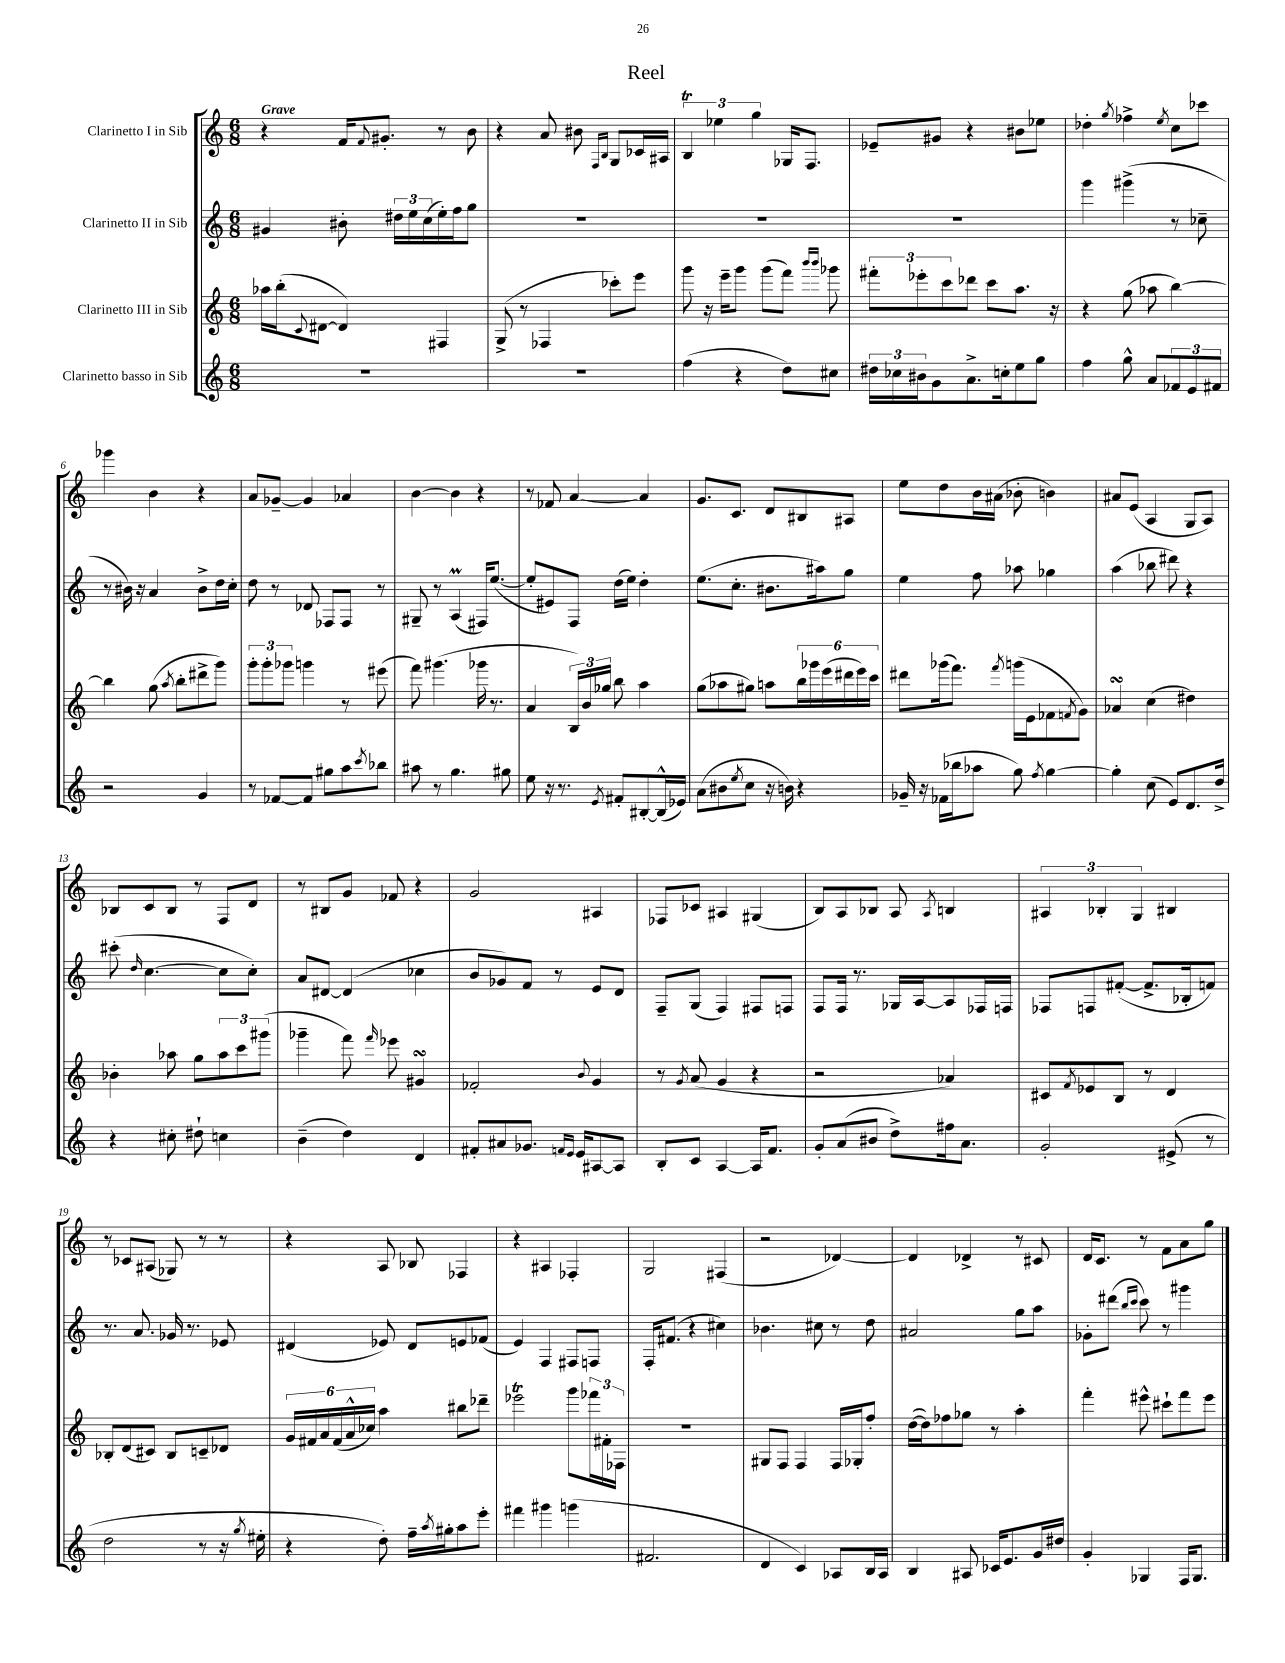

**kern	**kern	**kern	**kern
*staff4	*staff3	*staff2	*staff1
*clefG2	*clefG2	*clefG2	*clefG2
*k[]	*k[]	*k[]	*k[]
*M6/8	*M6/8	*M6/8	*M6/8
2.r	16aa-	4g#	4r
.	(16bb'	.	.
.	8qqc	.	.
.	[8d#	.	.
.	4d#])	8b#'	16f
.	.	.	8qqf
.	.	.	8.g#'
.	.	24dd#	.
.	.	24ee	.
.	.	(24cc	.
.	4F#	16ee')	8r
.	.	16ff	.
.	.	8gg	8b
=	=	=	=
2.r	(8G^	2.r	4r
.	8r	.	.
.	4F-	.	8a
.	.	.	8b#
.	.	.	16qqF
.	.	.	16qqB
.	8ccc-')	.	8G
.	8eee	.	16c-
.	.	.	16A#
=	=	=	=
(4ff	8ggg	2.r	6B
.	16r	.	.
.	.	.	6ee-
.	16eee~	.	.
4r	8ggg	.	.
.	.	.	6gg
.	(8ggg	.	.
8dd)	8fff)	.	16G-
.	.	.	8.F
.	16qqbbb	.	.
.	16qqbbb	.	.
8cc#	8ggg-	.	.
=	=	=	=
24dd#	12fff#'	2.r	8e-~
24cc-	.	.	.
24b#	12eee-'	.	.
8g	.	.	8g#
.	12ccc	.	.
8.a^	8ddd-	.	4r
.	8ccc	.	.
16cc'	.	.	.
8ee	8.aa	.	8b#
8gg	.	.	8ee-
.	16r	.	.
=	=	=	=
4ff	4r	4ggg	4dd-'
.	.	.	8qgg
8gg^^	(8gg	(4ggg#^	4ff-^
8a	8aa-	.	.
.	.	.	8qee
12f-	[4bb)	8r	8cc
12e	.	.	.
.	.	8cc-~	8ccc-
12f#	.	.	.
=	=	=	=
2r	4bb]	8r	4ggg-
.	.	16b#)	.
.	.	16r	.
.	(8gg	4a	4b
.	8qaa	.	.
.	8bb'	.	.
4g	8ddd#^	8b#^	4r
.	8ggg)	16dd	.
.	.	16cc'	.
=	=	=	=
8r	12ggg'	8dd	8a
.	12ggg'	.	.
[8f-	.	8r	[8g-~
.	12ggg-	.	.
8f-]	4ggg	8d-	4g-]
8gg#	.	8F-	.
8aa	8r	8F-	4a-
8qccc	.	.	.
8bb-	(8eee#	8r	.
=	=	=	=
8aa#	8fff)	8G#~	[4b
8r	(4.ggg#	8r	.
4.gg	.	(4A	4b]
.	16ggg-	16F#)	4r
.	8.r	([8.ee	.
8gg#	.	.	.
=	=	=	=
8ee	4a	8ee']	8r
16r	.	8e#)	8f-
8.r	.	.	.
.	24B)	8F	[4a
.	24b	.	.
.	24gg-	.	.
8qe	.	.	.
8f#'	8bb	(16dd	.
.	.	16ee)	.
[8B#'	4aa	4dd'	4a]
(16B#^^]	.	.	.
16e-)	.	.	.
=	=	=	=
(8a	(8gg	(8.ee	8.g
8b#	8aa-	.	.
.	.	8.cc'	8.c
8qee	.	.	.
8cc	8gg#)	.	.
16r	8aa	8.b#	8d
16b)	.	.	.
4r	24bb	.	8B#
.	24ggg-	.	.
.	.	16aa#)	.
.	(24eee	.	.
.	24ddd#	8gg	8A#
.	24eee)	.	.
.	24ccc	.	.
=	=	=	=
16g-~	8ddd#	4ee	8ee
16r	.	.	.
(16f-	(16ggg-	.	8dd
16bb-	8.fff)	.	.
8aa-	.	8ff	16b
.	.	.	(16a#
.	8qfff	.	.
8gg)	(16ggg	8aa-	8b-'
.	16e	.	.
8qff	.	.	.
[4gg	8f-	4gg-	4b)
.	8qf	.	.
.	8g)	.	.
=	=	=	=
4gg']	4a-	(4aa	8a#
.	.	.	(8e
(8cc	(4cc	8bb-	4A
8e)	.	8ddd#)	.
8.d	4dd#)	4r	8G
.	.	.	8A)
16dd^	.	.	.
=	=	=	=
4r	4b-'	(8ccc#'	8B-
.	.	16qqdd	.
.	.	[4.cc	8c
8cc#'	8aa-	.	8B-
8dd#`	8gg	.	8r
4cc	12aa-	8cc]	8F
.	12ccc	.	.
.	.	8cc')	8d
.	(12ggg#	.	.
=	=	=	=
(4b~	4ggg-~	8a	8r
.	.	[8d#	8B#
4dd)	8fff)	(4d#]	8g
.	16qqfff	.	.
.	8eee-	.	8f-
4d	4g#	4cc-	4r
=	=	=	=
8f#'	2f-'	8b	2g
8a#	.	8g-)	.
8.g-	.	8f	.
.	.	8r	.
16qqf	.	.	.
16qqe	.	.	.
16e	.	.	.
.	8qqb	.	.
[8A#	4g	8e	4A#
8A#]	.	8d	.
=	=	=	=
8B'	8r	8F~	8F-
.	8qg	.	.
8c	(8a	(8G	8c-
[4A	4g	4F)	4A#
16A]	4r	8F#	(4G#
8.f	.	.	.
.	.	8F	.
=	=	=	=
8g'	2r	8F	8B)
(8a	.	16F	8A
.	.	8.r	.
8b#	.	.	8B-
8dd^)	.	16G-	8A
.	.	[16A	.
.	.	.	8qA
16ff#	4a-)	8A]	4B
8.a	.	.	.
.	.	16F-	.
.	.	16F	.
=	=	=	=
2g'	8c#	8F-	6A#
.	8qf	.	.
.	8e-	8F	.
.	.	.	6B-'
.	8B	([8f#'	.
.	.	.	6G
.	8r	8.f#^]	.
(8e#^	4d	.	4B#
.	.	16B-'	.
8r	.	8f)	.
=	=	=	=
2dd	8B-'	8.r	8r
.	(8d	.	8c-
.	.	8.a	.
.	8c#)	.	(8A#
.	8B-	16g-	8G-)
.	.	8.r	.
8r	8c~	.	8r
16r	8d-	8e-	8r
8qgg	.	.	.
16ee#'	.	.	.
=	=	=	=
4r	24g	(4d#	4r
.	24f#	.	.
.	24a	.	.
.	(24f#	.	.
.	24a^^	.	.
.	24cc-)	.	.
8dd')	4aa	8e-)	8A
16ff~	.	8d#	8B-
8qaa	.	.	.
16gg#'	.	.	.
8aa	8bb#	8e	4F-
8eee'	8ddd-~	(8f-	.
=	=	=	=
4fff#	2eee-	4e)	4r
4ggg#	.	4F	4A#
(4ggg	8ggg	8F#	4F-'
.	24fff-	8F	.
.	24f#'	.	.
.	24F-	.	.
=	=	=	=
2.f#	2.r	16F'	2G
.	.	(8.f#	.
.	.	4r	.
.	.	4cc#)	(4F#
=	=	=	=
4d	8G#	4.b-	2r
.	8F	.	.
4c)	4F	.	.
.	.	8cc#	.
8A-	16F	8r	[4d-)
.	16G-'	.	.
16B	8ff'	8dd	.
16A-	.	.	.
=	=	=	=
4B	([16dd	2a#	4d-]
.	16dd])	.	.
.	8ff-	.	.
8A#	8gg-	.	4d-^
16c-	8r	.	.
8.e	.	.	.
.	4aa'	8gg	8r
16g	.	8aa	8c#
16dd#	.	.	.
=	=	=	=
4g'	4fff'	8g-'	16d
.	.	.	8.c
.	.	(8ddd#	.
.	.	16qqbb	.
.	.	16qqccc	.
4G-	8eee#^^	8ccc)	8r
.	8ccc#`	8r	8f
16F	8fff	4ggg#	8a
8.G-	.	.	.
.	8eee#	.	8gg
==	==	==	==
*-	*-	*-	*-
